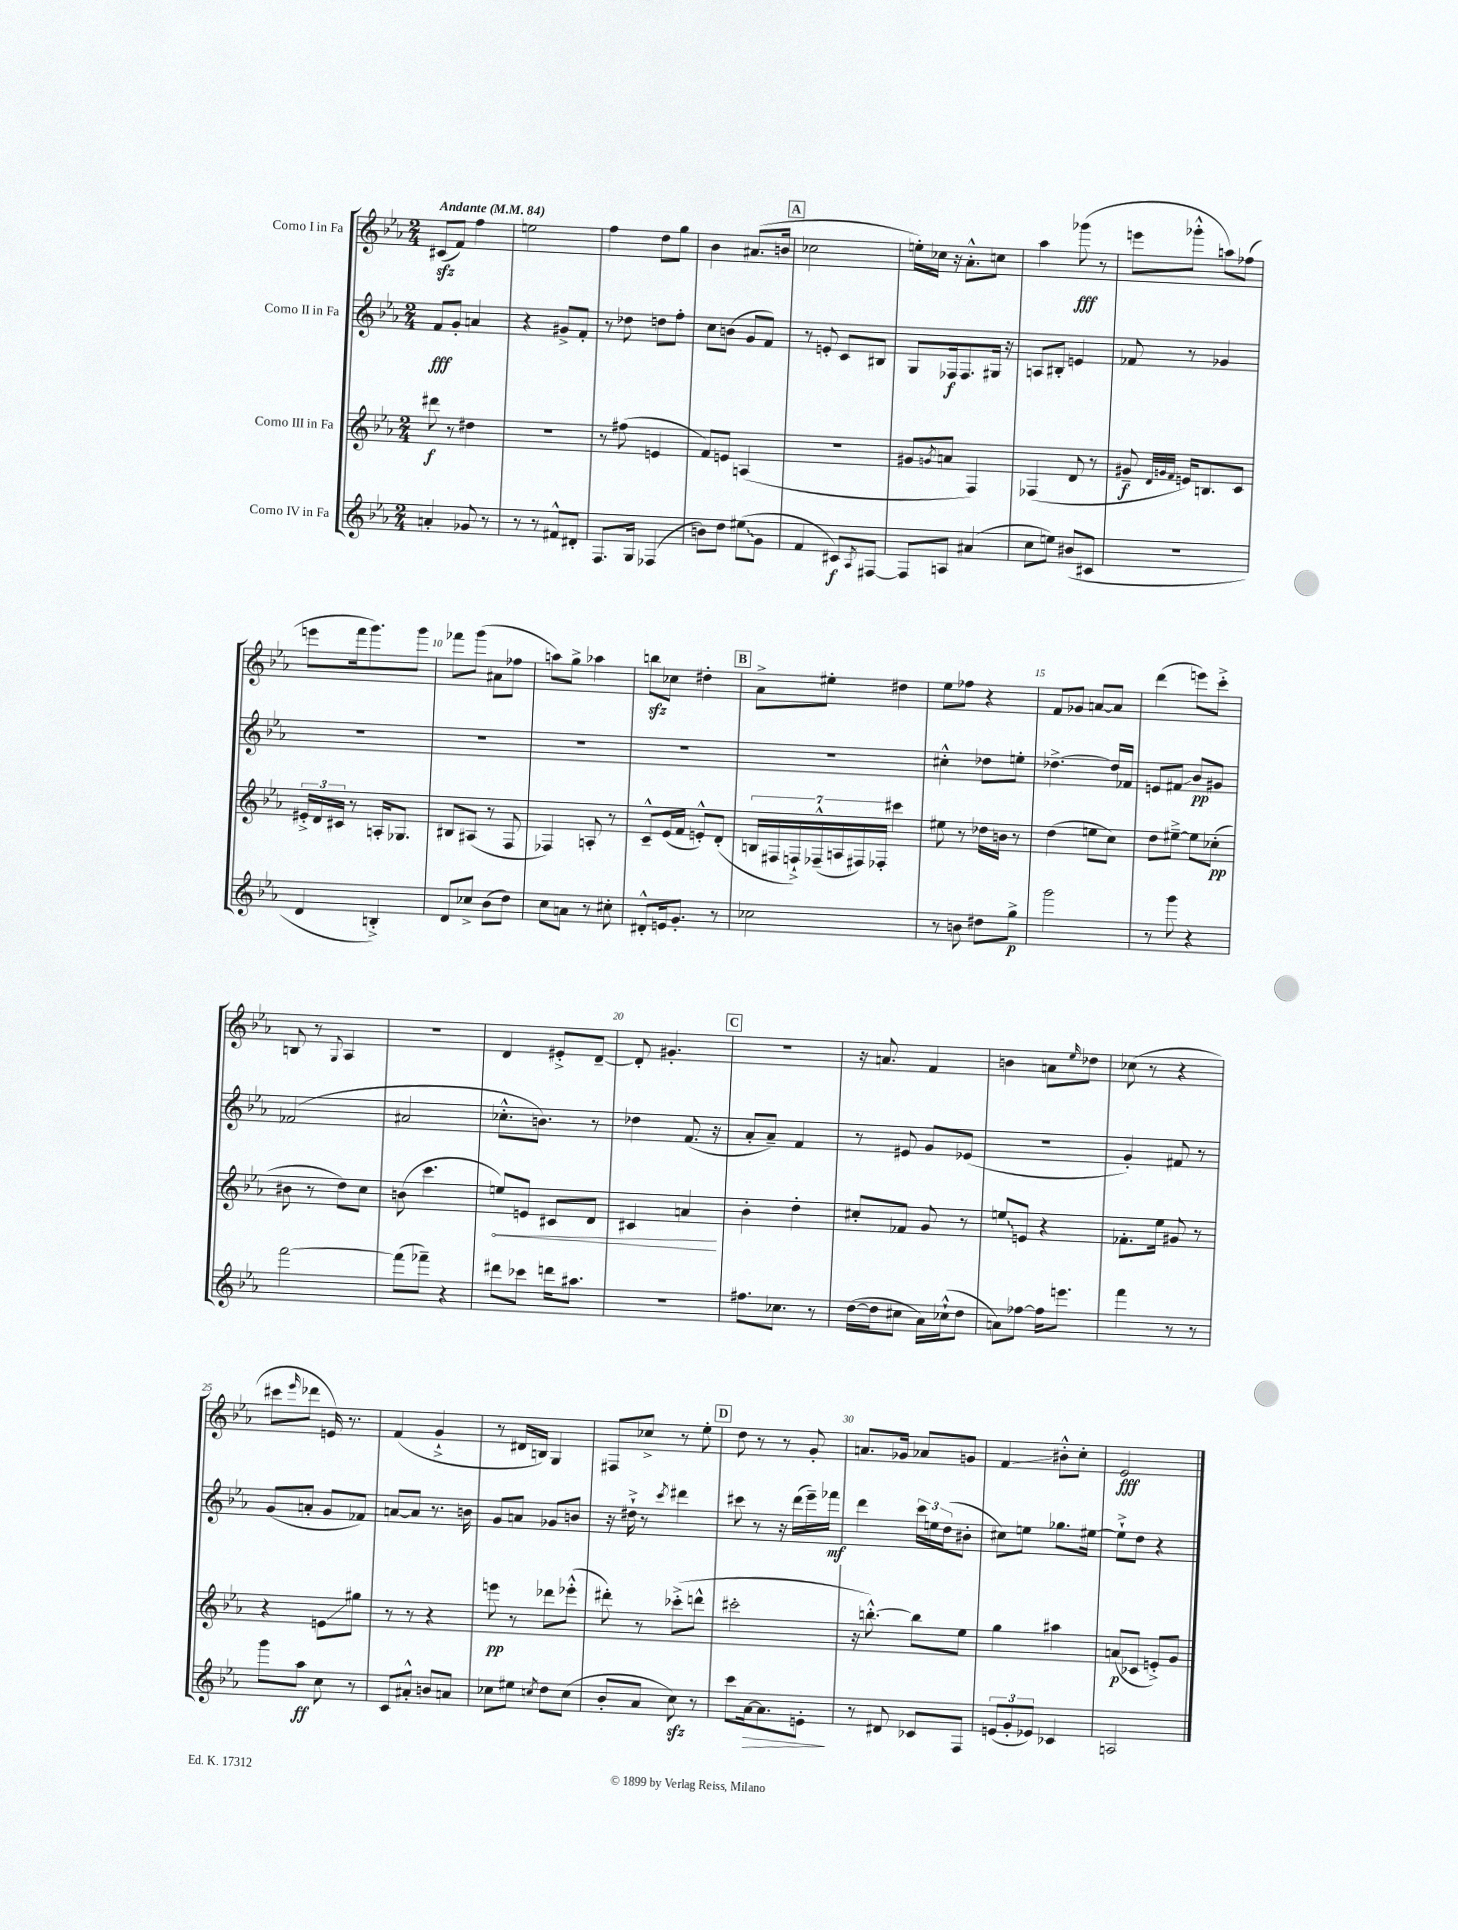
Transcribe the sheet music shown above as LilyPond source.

<<
\new StaffGroup <<
\new Staff = "s0" \with { instrumentName = "Corno I in Fa" } {
    \clef treble \key ees \major \numericTimeSignature \time 2/4 \tempo "Andante" 4 = 84
    cis'8\sfz( f'8) f''4 |
    e''2 |
    f''4 d''8 g''8 |
    bes'4 ais'8.( b'16 |
    \mark \markup { \box "A" } ces''2 |
    e''16-.) ces''16 r16 aes'8.-.-^ c''8 |
    aes''4 ges'''8\fff( r8 |
    e'''8 ges'''8-.-^ a''8) fes''8( |
    e'''8 f'''16 g'''8.) g'''8 |
    fes'''8 g'''8( ais'8 fes''8 |
    a''8) g''8-> aes''4 |
    b''8\sfz ces''8 dis''4-. |
    \mark \markup { \box "B" } aes'8-> eis''8-. dis''4 |
    ees''8 fes''8 r4 |
    f'8 ges'8 a'8~ a'8 |
    d'''4( e'''8) c'''8-.-> |
    b8 r8 \appoggiatura { g8 } aes4 |
    R2 |
    d'4 eis'8-.-> d'8~-- |
    d'8-. gis'4.-. |
    \mark \markup { \box "C" } R2 |
    r16 a'8. f'4 |
    b'4 a'8 \grace { ees''16 } des''8 |
    ces''8( r8 r4 |
    cis'''8 \grace { ees'''16 } des'''8 e'16) r8. |
    f'4( g'4-!-> |
    r8 dis'16 b16) g4 |
    fis8 ces''8-> r8 ees''8-. |
    \mark \markup { \box "D" } d''8 r8 r8 g'8-. |
    a'8. ges'16 aes'8 g'8 |
    f'4\glissando bis'8-.-^ c''8-. |
    ees'2\fff \bar "|." |
}
\new Staff = "s1" \with { instrumentName = "Corno II in Fa" } {
    \clef treble \key ees \major \numericTimeSignature \time 2/4
    f'8\fff g'8-. a'4 |
    r4 gis'8-> f'8-. |
    r8 des''8 d''8 f''8-. |
    c''8 b'8( g'8 f'8) |
    \mark \markup { \box "A" } r8 e'8-. c'8 bis8 |
    g8 fes16\f fes8. gis16 r16 |
    a8 bis8-. e'4 |
    fes'8 r8 ges'4 |
    r2 |
    R2 |
    R2 |
    R2 |
    \mark \markup { \box "B" } R2 |
    cis''4-.-^ des''8 e''8-. |
    des''4.~-> des''16 fes'16 |
    e'8 fis'8\glissando bes'8\pp gis'8 |
    fes'2( |
    ais'2 |
    ces''8.-.-^ b'8.) r8 |
    des''4 f'8.( r16 |
    \mark \markup { \box "C" } aes'8-. aes'8--) f'4 |
    r8 eis'8 g'8 ees'8( |
    r2 |
    g'4-.) fis'8 r8 |
    g'8( a'8-. g'8 fes'8) |
    a'8~ a'8 r8. b'16 |
    g'8 a'8 ges'8 b'8 |
    r16 dis''16-!-> r8 \acciaccatura { c'''8 } dis'''4 |
    \mark \markup { \box "D" } cis'''8 r8 r16 d'''16( ees'''16--) fes'''16\mf |
    d'''4 \tuplet 3/2 { c'''16 e''16 d''16( } bis'8-. |
    cis''8) e''8 ges''8. eis''16~ |
    eis''8-!-> d''8 r4 \bar "|." |
}
\new Staff = "s2" \with { instrumentName = "Corno III in Fa" } {
    \clef treble \key ees \major \numericTimeSignature \time 2/4
    dis'''8\f r8 dis''4 |
    r2 |
    r8 fis''8( e'4 |
    f'8) e'8 a4( |
    \mark \markup { \box "A" } R2 |
    gis'8 \acciaccatura { g'8 } a'8 f4) |
    fes4( d'8 r8 |
    gis'8--\f \grace { d'32 g'32 f'32 } e'16) b8. c'8 |
    \tuplet 3/2 { eis'16-.-> d'16 cis'16 } r8 a16-. ges8. |
    bis8 ais8( r8 f8 |
    fes4) a8-. r8 |
    c'8---^ ees'16( f'16 e'8-.-^) d'8-.( |
    \mark \markup { \box "B" } \tuplet 7/4 { b16 fis16 f16-!->) fes16---^( a16 fis16) fes16-. } cis'''4 |
    eis''8 r8 des''16 b'16 r8 |
    d''4( e''8 c''8) |
    d''8 eis''8~---> eis''8 ces''8-.\pp( |
    bis'8 r8 d''8) c''8 |
    b'8( c'''4. |
    \once \override Hairpin.circled-tip = ##t e''8\<) e'8 cis'8 d'8 |
    cis'4 a'4\! |
    \mark \markup { \box "C" } bes'4-. d''4-. |
    cis''8-. fes'8 g'8 r8 |
    \once \override Glissando.style = #'zigzag e''8\glissando e'8 r4 |
    fes'8.-. ees''16 gis'8 r8 |
    r4 e'8\glissando gis''8 |
    r8 r8 r4 |
    e'''8\pp r8 des'''8 ees'''8-.-^( |
    dis'''8-.) r8 ces'''8-.->( d'''8-^ |
    \mark \markup { \box "D" } cis'''2-. |
    r16 b''8.~-.-^) b''8 ees''8 |
    g''4 ais''4 |
    a'8\p( ces'8 e'8-.->) g'8 \bar "|." |
}
\new Staff = "s3" \with { instrumentName = "Corno IV in Fa" } {
    \clef treble \key ees \major \numericTimeSignature \time 2/4
    a'4-. ges'8 r8 |
    r8 r8 fis'8-^ dis'8-. |
    f8. g16 fes4( |
    b'8) d''8 \once \override Glissando.style = #'zigzag eis''8\glissando( g'8 |
    \mark \markup { \box "A" } f'4 cis'8\f) \acciaccatura { aes8 } fis8~ |
    fis8 a8 ais'4( |
    c''8 e''8) bis'8( cis'8 |
    R2 |
    d'4 b4-.->) |
    d'8 ces''8-> bes'8( d''8) |
    c''8 a'8 r8 cis''8-. |
    dis'8-.-^ e'16 g'8.-. r8 |
    \mark \markup { \box "B" } ces''2 |
    r8 b'8 dis''8 g''8->\p |
    g'''2 |
    r8 g'''8 r4 |
    f'''2~ |
    f'''8( fes'''8--) r4 |
    dis'''8 ces'''8 d'''16 ais''8. |
    R2 |
    \mark \markup { \box "C" } fis''8. ces''8. r8 |
    d''16~( d''16 cis''8 aes'16) ces''16-!-^( d''8 |
    a'8) fes''8~ fes''16 e'''8. |
    f'''4 r8 r8 |
    g'''8 aes''8\ff c''8 r8 |
    c'8 ais'8-.-^ b'8 a'8 |
    ces''8 eis''8 \acciaccatura { c''8 } d''8 c''8( |
    bes'8-. aes'8 c''8\sfz) r8 |
    \mark \markup { \box "D" } c'''8 aes'16~\> aes'8. e'8-.\! |
    r8 dis'8 ces'8 f8 |
    \tuplet 3/2 { e'8( g'8-. ees'8) } ces'4 |
    a2 \bar "|." |
}
>>
>>
\layout { \context { \Score \override BarNumber.break-visibility = ##(#f #t #t) barNumberVisibility = #(every-nth-bar-number-visible 5) } }
